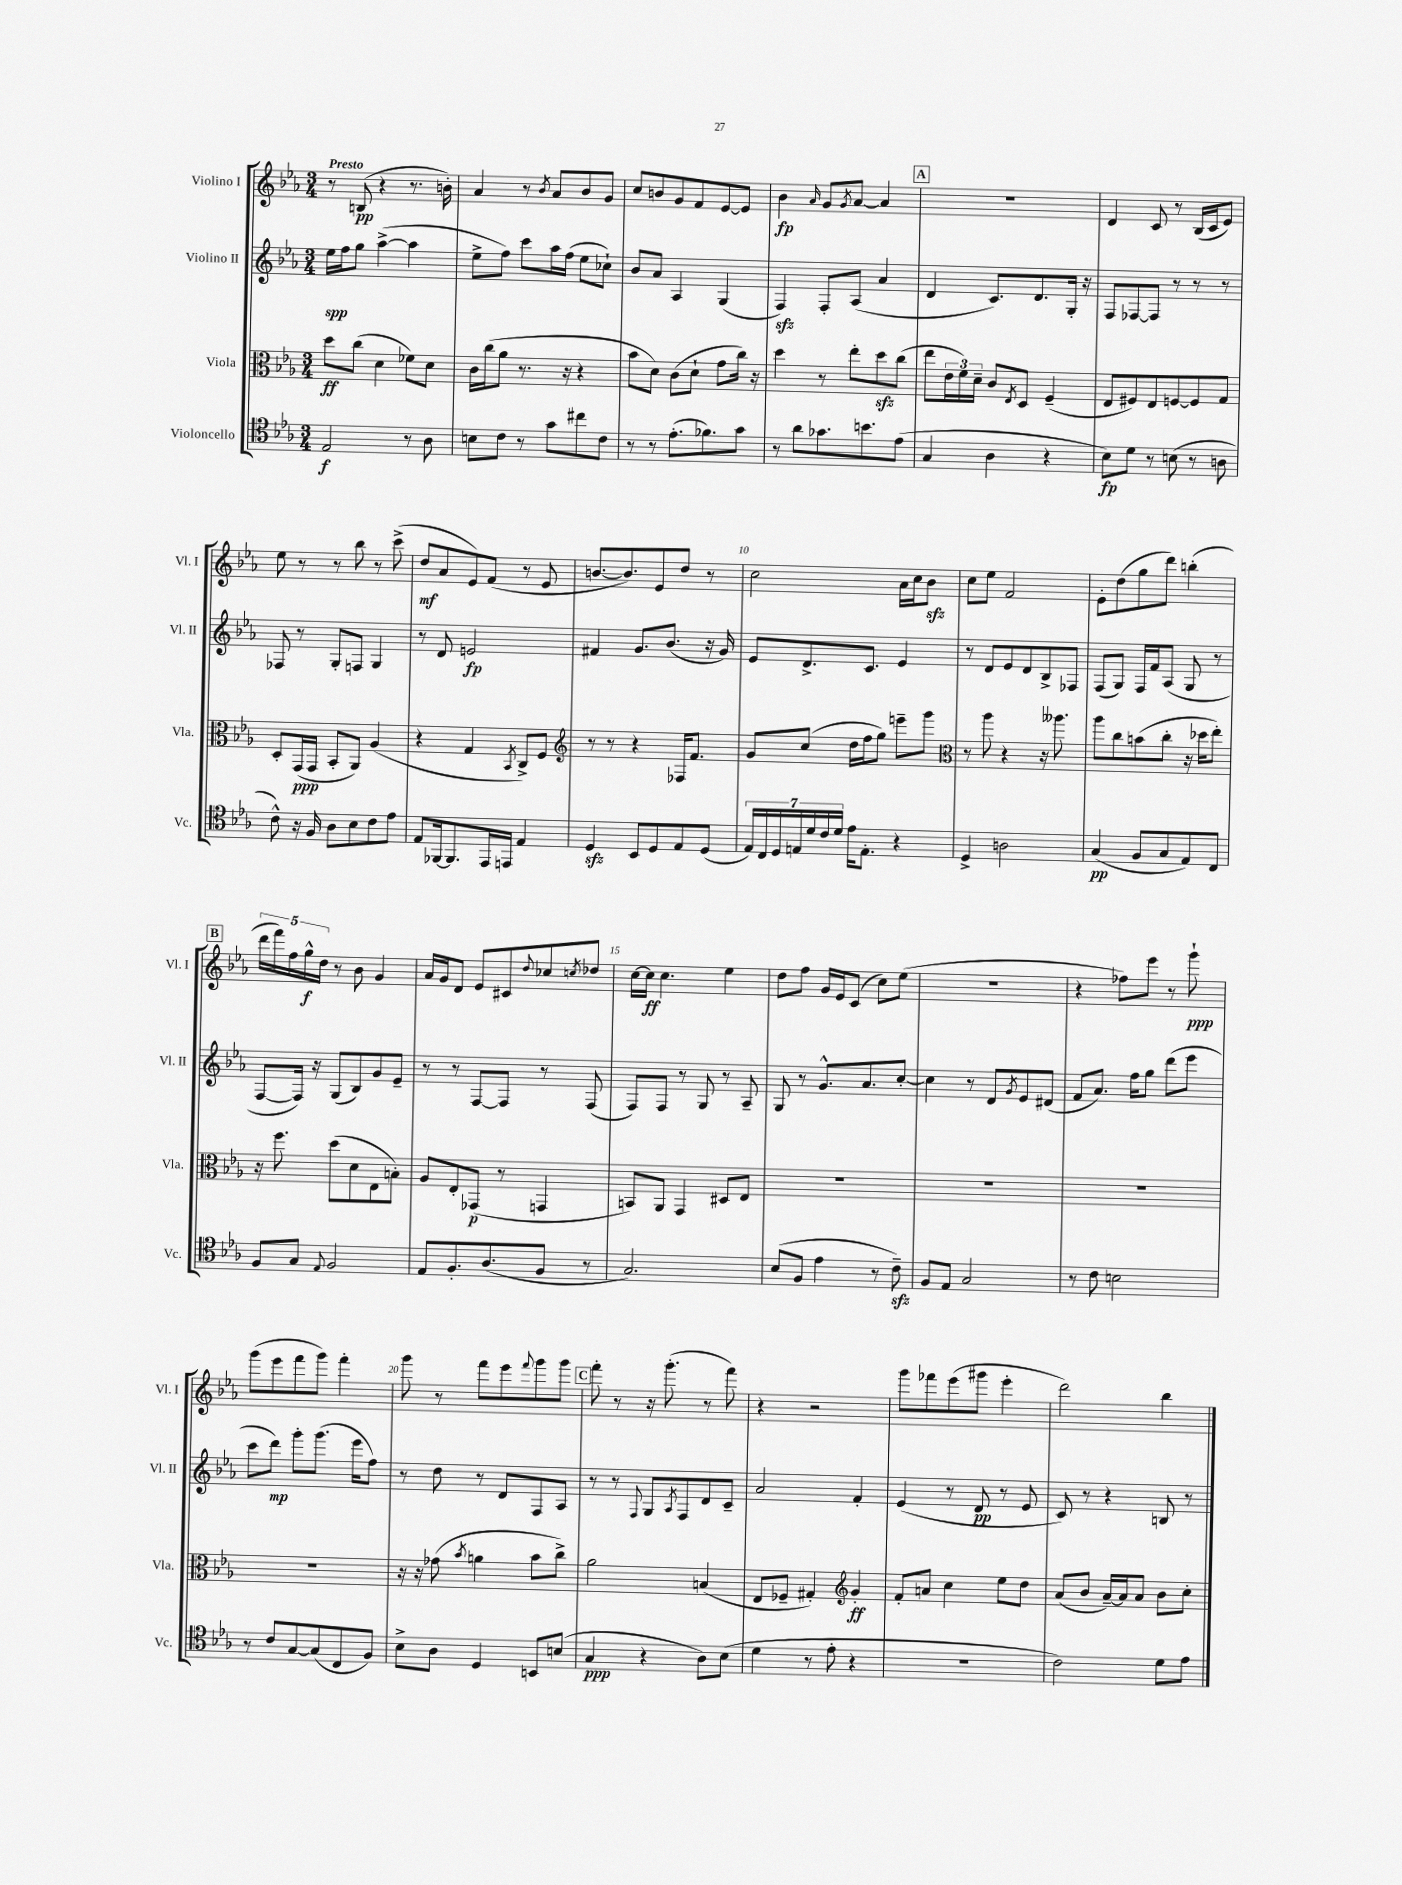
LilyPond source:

<<
\new StaffGroup <<
\new Staff = "s0" \with { instrumentName = "Violino I" shortInstrumentName = "Vl. I" } {
    \clef treble \key ees \major \numericTimeSignature \time 3/4 \tempo "Presto"
    r8 b8\pp( r4 r8. b'16-.) |
    aes'4 r8 \acciaccatura { bes'8 } aes'8 bes'8 g'8 |
    c''8 b'8 g'8 f'8 ees'8~ ees'8 |
    bes'4\fp \grace { aes'16 } g'8 \acciaccatura { g'8 } aes'8~ aes'4 |
    \mark \markup { \box "A" } R2. |
    d'4 c'8 r8 bes16( c'16 ees'8) |
    ees''8 r8 r8 bes''8 r8 c'''8->( |
    d''8\mf aes'8 ees'8) f'8( r8 ees'8 |
    b'8.~ b'8.) ees'8 d''8 r8 |
    c''2 aes'16 c''16 bes'8\sfz |
    c''8 ees''8 f'2 |
    ees'8-. d''8( g''8 d'''8) b''4-.( |
    \mark \markup { \box "B" } \tuplet 5/4 { d'''16 f'''16) f''16 g''16-^\f d''16 } r8 bes'8 g'4 |
    aes'16 g'16 d'8 ees'8 cis'8 \appoggiatura { d''8 } ces''8 \acciaccatura { c''8 } des''8 |
    c''16~ c''16\ff c''4. ees''4 |
    d''8 f''8 g'16 ees'16 c'8( c''8) ees''8( |
    R2. |
    r4 fes''8) ees'''8 r8 g'''8-!\ppp |
    g'''8( ees'''8 f'''8 g'''8) f'''4-. |
    g'''8 r8 f'''8 ees'''8 \appoggiatura { f'''8 } g'''8 g'''8 |
    \mark \markup { \box "C" } f'''8-. r8 r16 g'''8.-.( r8 f'''8) |
    r4 r2 |
    g'''8 fes'''8 ees'''8( gis'''8 ees'''4-. |
    d'''2) bes''4 \bar "|." |
}
\new Staff = "s1" \with { instrumentName = "Violino II" shortInstrumentName = "Vl. II" } {
    \clef treble \key ees \major \numericTimeSignature \time 3/4
    ees''16\spp f''16 g''8 aes''4~->( aes''4 |
    ees''8-> f''8) c'''8 aes''16 f''16( ees''8 ces''8-!) |
    bes'8 aes'8 aes4 g4( |
    f4\sfz) f8-. aes8( aes'4 |
    \mark \markup { \box "A" } d'4 c'8.) d'8. g16-. r16 |
    f8 fes8~ fes8 r8 r8 r8 |
    fes8 r8 g8-. f8 g4 |
    r8 d'8 e'2\fp |
    fis'4 g'8. bes'8.( r16 g'16) |
    ees'8 d'8.-> c'8. ees'4 |
    r8 d'8 ees'8 d'8 bes8-> fes8 |
    f8( g8) f16 f'16 aes8( g8 r8 |
    \mark \markup { \box "B" } f8~ f16) r16 g8( bes8) g'8 ees'8-- |
    r8 r8 f8~ f8 r8 f8( |
    f8) f8 r8 g8 r8 aes8-- |
    g8 r8 g'8.-^ aes'8. c''8~-. |
    c''4 r8 d'8 \acciaccatura { g'8 } ees'8 dis'8( |
    f'8 aes'8.) f''16 g''8 d'''8( ees'''8 |
    c'''8 d'''8\mp) g'''8-. g'''8.( ees'''16 f''8) |
    r8 d''8 r8 d'8 f8 aes8 |
    \mark \markup { \box "C" } r8 r8 \appoggiatura { f8 } g8 \acciaccatura { aes8 } f8 d'8 c'8-- |
    aes'2 f'4-. |
    ees'4( r8 d'8\pp r8 ees'8 |
    c'8) r8 r4 b8 r8 \bar "|." |
}
\new Staff = "s2" \with { instrumentName = "Viola" shortInstrumentName = "Vla." } {
    \clef alto \key ees \major \numericTimeSignature \time 3/4
    d''8\ff c''8( d'4 fes'8) d'8 |
    c'16 c''16( aes'8 r8. r16 r4 |
    bes'8 d'8) c'8( d'8-! g'8 c''16) r16 |
    d''4 r8 ees''8-. d''8\sfz c''8( |
    \mark \markup { \box "A" } ees''8 \tuplet 3/2 { ees'16 f'16) d'16-- } c'8 \acciaccatura { ees8 } d8 f4--( |
    ees8 fis8) ees8 f8~ f8 g8 |
    d8-. g,16\ppp( g,16 bes,8-. aes,8) aes4( |
    r4 g4 \acciaccatura { bes,8 } c8->) f8 |
    \clef treble r8 r8 r4 fes16 f'8. |
    g'8 c''8( d''16 f''16 g''8) e'''8-- g'''8 |
    \clef alto r8 aes''8 r4 r16 aeses''8. |
    aes''8 c''8 b'8( c''8-. r16 des''16 ees''8-.) |
    \mark \markup { \box "B" } r16 f''8. d''8( d'8 ees8 b8-.) |
    aes8 ees8-. ges,8\p( r8 g,4 |
    b,8) aes,8 g,4 dis8 ees8 |
    R2. |
    R2. |
    R2. |
    R2. |
    r16 r16 ges'8( \acciaccatura { bes'8 } a'4 bes'8 c''8->) |
    \mark \markup { \box "C" } aes'2 b4( |
    ees8 fes8-- gis4-.) \clef treble g'4-.\ff |
    f'8-. a'8 c''4 ees''8 d''8 |
    aes'8( bes'8 aes'16~--) aes'16 aes'8 bes'8 c''8-. \bar "|." |
}
\new Staff = "s3" \with { instrumentName = "Violoncello" shortInstrumentName = "Vc." } {
    \clef tenor \key ees \major \numericTimeSignature \time 3/4
    ees2\f r8 aes8 |
    b8 c'8 r8 g'8 cis''8 c'8 |
    r8 r8 ees'8.-.( fes'8.) g'8 |
    r8 aes'8 ges'8. b'8. ees'8( |
    \mark \markup { \box "A" } g4 aes4 r4 |
    bes8\fp) d'8 r8 b8( r8 a8 |
    c'8-^) r16 f16 aes8 bes8 c'8 ees'8 |
    ees8 fes,16~ fes,8. ees,16 e,16 ees4 |
    d4\sfz bes,8 d8 ees8 d8( |
    \tuplet 7/4 { ees16) c16 d16 e16 d'16 c'16 d'16 } ees'16 e8.-. r4 |
    d4-> a2 |
    g4\pp( f8 g8 ees8) c8 |
    \mark \markup { \box "B" } f8 g8 \appoggiatura { ees8 } f2 |
    ees8 f8.-. aes8.( f8 r8 |
    g2.) |
    bes8( f8 ees'4 r8 c'8--\sfz) |
    f8 ees8 g2 |
    r8 c'8 b2 |
    r8 c'8 g8~ g8( c8 f8) |
    bes8-> aes8 d4 b,8 b8( |
    \mark \markup { \box "C" } g4\ppp r4 aes8) bes8( |
    d'4 r8 ees'8-. r4 |
    R2. |
    c'2) d'8 ees'8 \bar "|." |
}
>>
>>
\layout { \context { \Score \override BarNumber.break-visibility = ##(#f #t #t) barNumberVisibility = #(every-nth-bar-number-visible 5) } }
